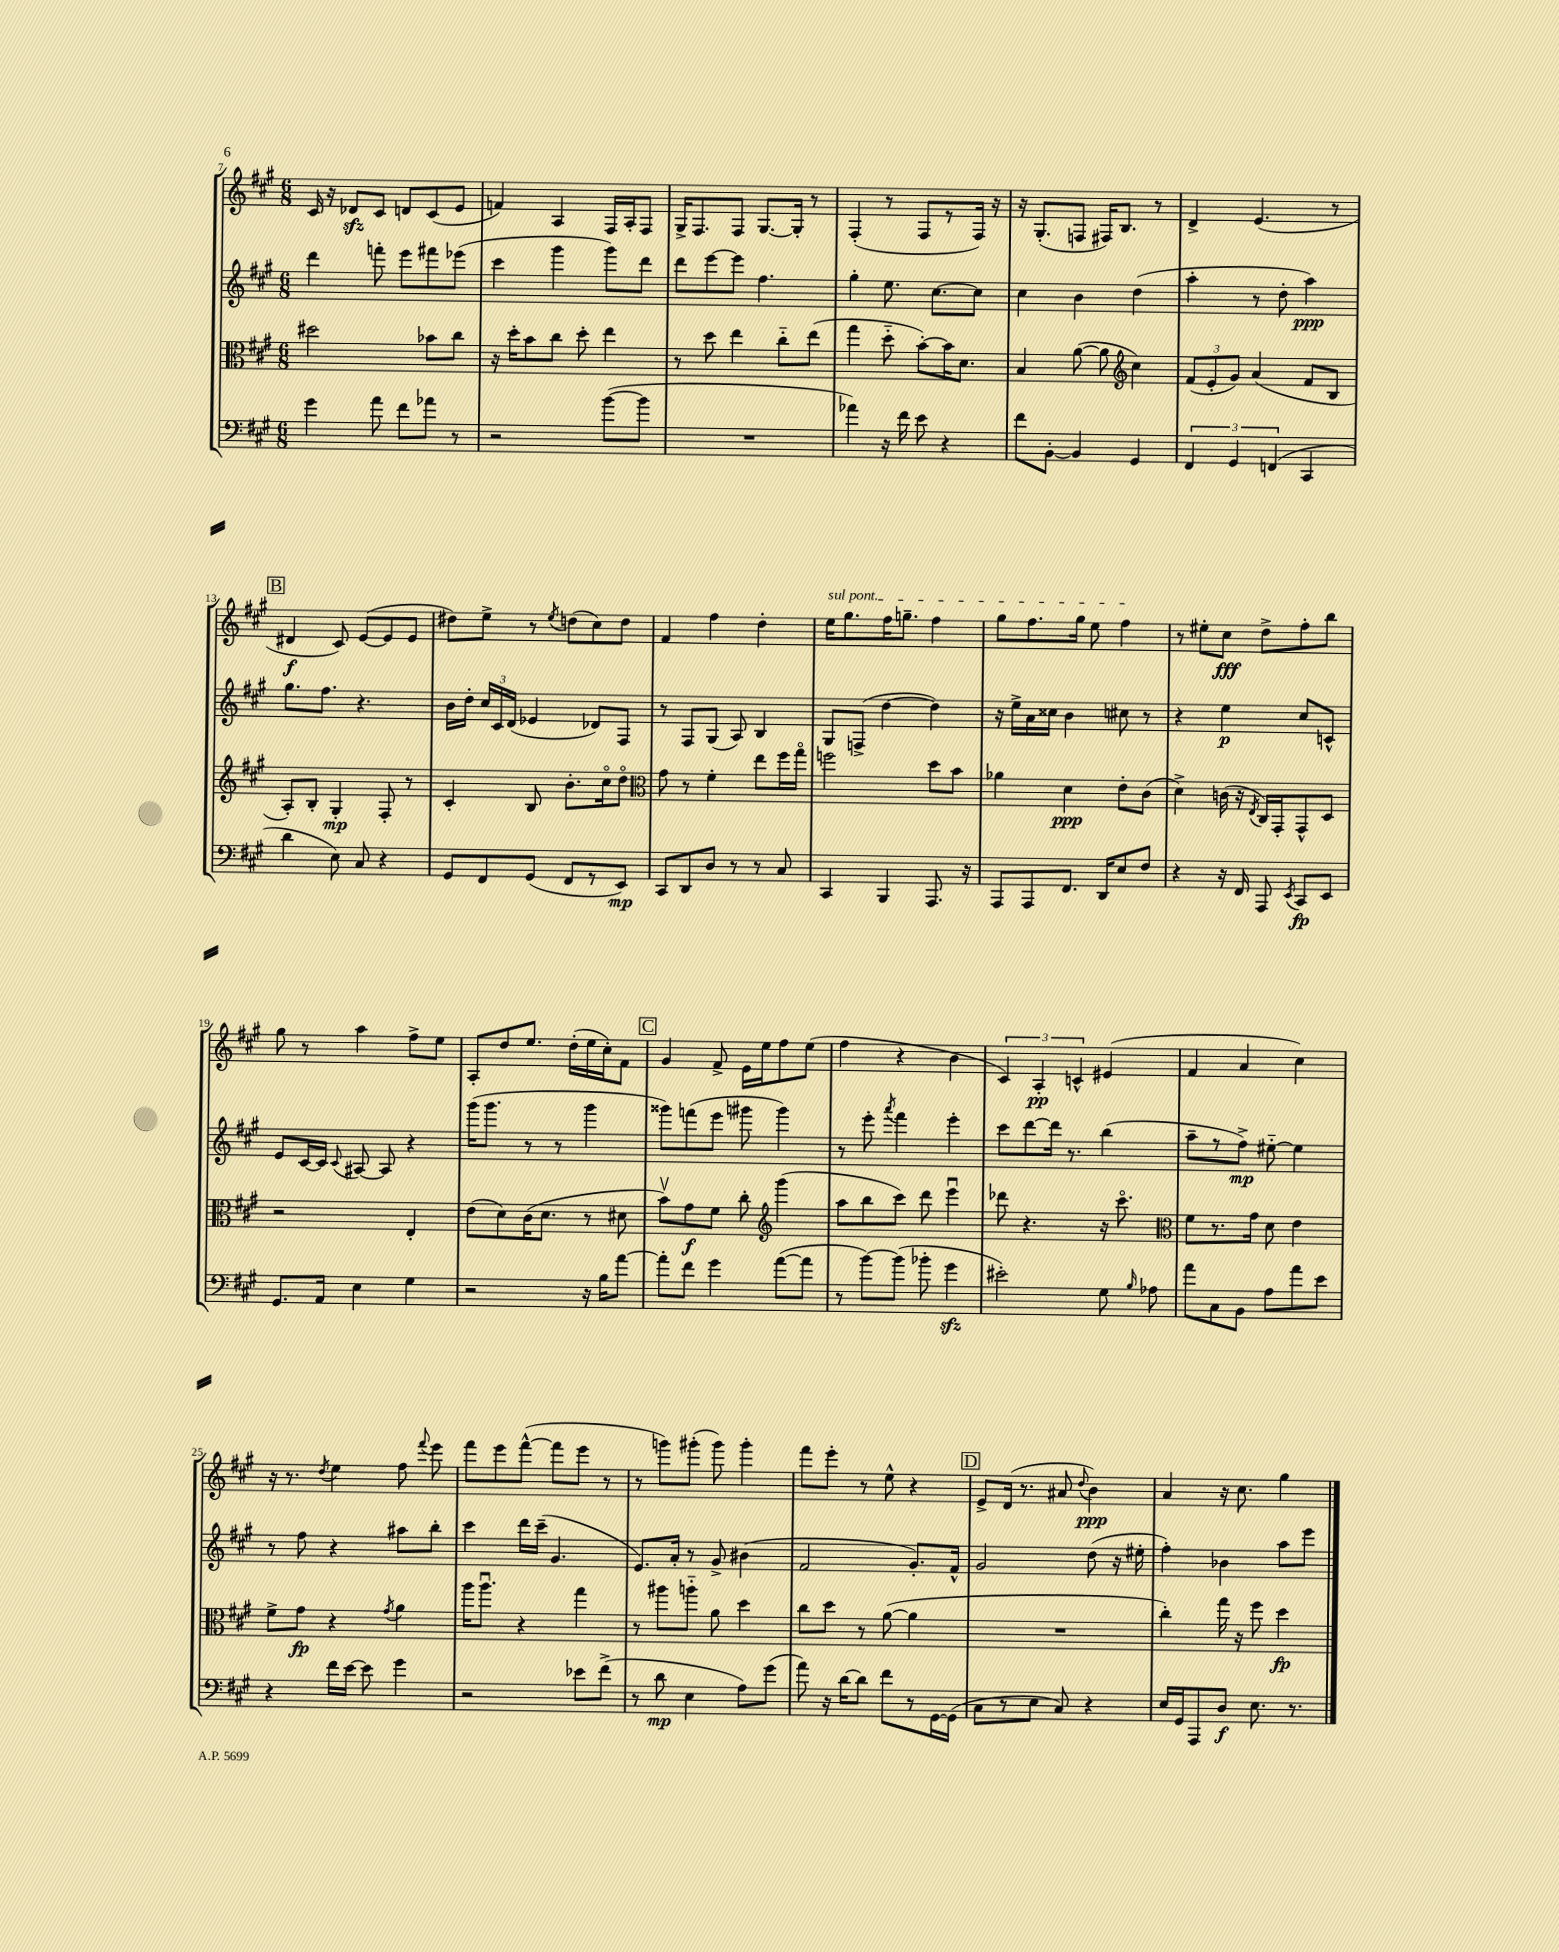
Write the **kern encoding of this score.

**kern	**kern	**kern	**kern
*staff4	*staff3	*staff2	*staff1
*clefF4	*clefC3	*clefG2	*clefG2
*k[f#c#g#]	*k[f#c#g#]	*k[f#c#g#]	*k[f#c#g#]
*M6/8	*M6/8	*M6/8	*M6/8
4g#	2dd#	4ddd	16c#
.	.	.	16r
.	.	.	8d-
8a	.	8fff'	8c#
8f#	.	8eee	8d
8a-	8b-	8fff#	(8c#
8r	8cc#	(8eee-	8e
=	=	=	=
2r	16r	4ccc#	4f)
.	16dd'	.	.
.	8b	.	.
.	8cc#	4ggg#	4A
.	8dd'	.	.
([8b	4ee	8ggg#)	16F#
.	.	.	16A'
8b]	.	8ddd	8F#
=	=	=	=
2.r	8r	8ddd	16G#^
.	.	.	8.F#
.	8dd	[8eee	.
.	4ee	8eee]	8F#
.	.	4.ff#	[8.G#
.	8cc#'~	.	.
.	.	.	16G#']
.	(8ee	.	8r
=	=	=	=
4a-)	4gg#	4gg#'	(4F#'
16r	8dd'~	8.ee	8r
16f#	.	.	.
8e	[8b')	.	8F#
.	.	[8.cc#	.
4r	16b]	.	8r
.	8.d	.	.
.	.	8cc#]	16F#)
.	.	.	16r
=	=	=	=
8f#	4B	4cc#	16r
.	.	.	(8.G#'
[8BB'	.	.	.
4BB]	([8a	4b	8F
.	8a]	.	16F#)
.	.	.	8.B
*	*clefG2	*	*
4GG#	4cc#)	(4dd	.
.	.	.	8r
=	=	=	=
6FF#	(12f#	4aa'	4d^
.	12e'	.	.
6GG#	12g#)	.	.
.	(4a	8r	(4.e
(6FF	.	.	.
.	.	8dd'	.
4CC#	8f#	4aa)	.
.	8B	.	8r
=	=	=	=
4d	8A')	8.gg#	4d#
.	8B'	.	.
.	.	8.ff#	.
8E)	4G#'	.	8c#)
8C#	.	4.r	([8e
4r	8F#'	.	8e]
.	8r	.	8e
=	=	=	=
8GG#	4c#'	16b	8dd#)
.	.	16dd'	.
8FF#	.	24cc#	8ee^
.	.	24c#	.
.	.	(24d	.
(8GG#	8B	4e-	8r
.	.	.	8qee
8FF#	8.b'	.	(8dd
8r	.	8d-)	8cc#)
.	16cc#o	.	.
8EE)	8ddo	8F#	8dd
=	=	=	=
*	*clefC3	*	*
8CC#	8g#	8r	4f#
8DD	8r	8F#	.
8D	4f#'	(8G#	4ff#
8r	.	8A)	.
8r	8ee	4B	4dd'
8C#	16ff#	.	.
.	16gg#o	.	.
=	=	=	=
4CC#	2ff	8G#	16ee
.	.	.	8.gg#
.	.	(8F^	.
4BBB	.	[4dd	16ff#
.	.	.	8.gg~
8.AAA	8dd	4dd])	4ff#
.	8b	.	.
16r	.	.	.
=	=	=	=
8AAA	4a-	16r	8gg#
.	.	16ee^	.
8AAA	.	16a	8.ff#
.	.	16cc##	.
8.FF#	4d	4b	.
.	.	.	16gg#
.	.	.	8ee
16DD	.	.	.
8E	8e'	8cc#	4ff#
8F#	(8c#	8r	.
=	=	=	=
4r	4d^)	4r	8r
.	.	.	8ee#'
16r	(16c	4ee	8cc#
16FF#	16r	.	.
.	8qE	.	.
8AAA	16C#)	.	8dd^
.	16GG#'	.	.
8qEE	.	.	.
8CC#	8GG#^^	8cc#	8ff#'
8EE	8D	8c^^	8bb
=	=	=	=
8.GG#	2r	8e	8gg#
.	.	[16c#	8r
16AA	.	16c#]	.
.	.	8qqc#	.
4E	.	[8A#	4aa
.	.	8A#]	.
4G#	4E'	4r	8ff#^
.	.	.	8ee
=	=	=	=
2r	(8e	(16ggg#	8A'
.	.	8.ggg#	.
.	8d)	.	8dd
.	(16c#	8r	8.ee
.	8.d	.	.
.	.	8r	.
.	.	.	(16dd'
16r	8r	4ggg#	16ee
16B	.	.	16cc#')
[8a	8d#	.	8f#
=	=	=	=
8a']	8bv)	8ggg##)	4g#
8f#	8g#	(8fff	.
4g#	8f#	8eee	8f#^
.	8cc#'	8ggg#	16e
.	.	.	16ee
*	*clefG2	*	*
([8a	(4ggg#	4ggg#)	8ff#
8a]	.	.	(8ee
=	=	=	=
8r	8aa	8r	4ff#
[8b)	8bb	8eee'	.
.	.	8qaaa	.
(8b]	8ccc#)	4fff#	4r
8b-'	8ddd	.	.
4g#	4eeeu	4eee'	4b
=	=	=	=
2e#')	8ddd-	8ccc#	6c#)
.	4.r	[8ddd	.
.	.	.	6A'
.	.	16ddd]	.
.	.	8.r	.
.	.	.	6c^^
8G#	16r	(4bb	(4e#
.	8.ccc#o	.	.
16qqB	.	.	.
8A-	.	.	.
=	=	=	=
*	*clefC3	*	*
8a	8f#	8aa~	4f#
8C#	8.r	8r	.
8BB	.	8ff#^)	4a
.	16g#	.	.
8A	8d	[8ee#'~	.
8a	4e	4ee#]	4cc#)
8e	.	.	.
=	=	=	=
4r	8f#^	8r	16r
.	.	.	8.r
.	8g#	8ff#	.
.	.	.	8qdd
16f#	4r	4r	4ee
[16e	.	.	.
8e]	.	.	.
.	8qg#	.	.
4g#	4a	8aa#	8ff#
.	.	.	8qqfff#
.	.	8bb'	8eee
=	=	=	=
2r	16aa	4ccc#	8fff#
.	8.aau	.	.
.	.	.	8eee
.	4r	16ddd	([8fff#^^
.	.	(16ccc#~	.
.	.	4.g#	8fff#]
8e-	4gg#	.	8eee
(8f#^	.	.	8r
=	=	=	=
8r	8r	8.e)	8r
8d	8aa#	.	8ggg)
.	.	16a'	.
4E	8aa'~	8r	(8ggg#'
.	8a	8g#^	8ggg#)
8A)	4dd	(4b#	4ggg#'
(8g#	.	.	.
=	=	=	=
8a)	8cc#	2f#	8fff#
16r	8dd	.	8eee'
[16d	.	.	.
8d]	8r	.	8r
8f#	([8a	.	8ee^^
8r	4a]	8.g#')	4r
[16GG#	.	.	.
(16GG#]	.	16f#^^	.
=	=	=	=
8C#	2.r	2g#	8e^
8r	.	.	(16d
.	.	.	8.r
8E	.	.	.
8C#)	.	.	8a#
.	.	.	8qqdd
4r	.	(8dd	4b)
.	.	16r	.
.	.	16ee#'	.
=	=	=	=
16E	4cc#')	4ff#')	4a
16GG#	.	.	.
8AAA	.	.	.
8D	16gg#	4b-	16r
.	16r	.	8.cc#
8.E	8ff#	.	.
.	4dd	8aa	4gg#
8.r	.	.	.
.	.	8eee	.
==	==	==	==
*-	*-	*-	*-
